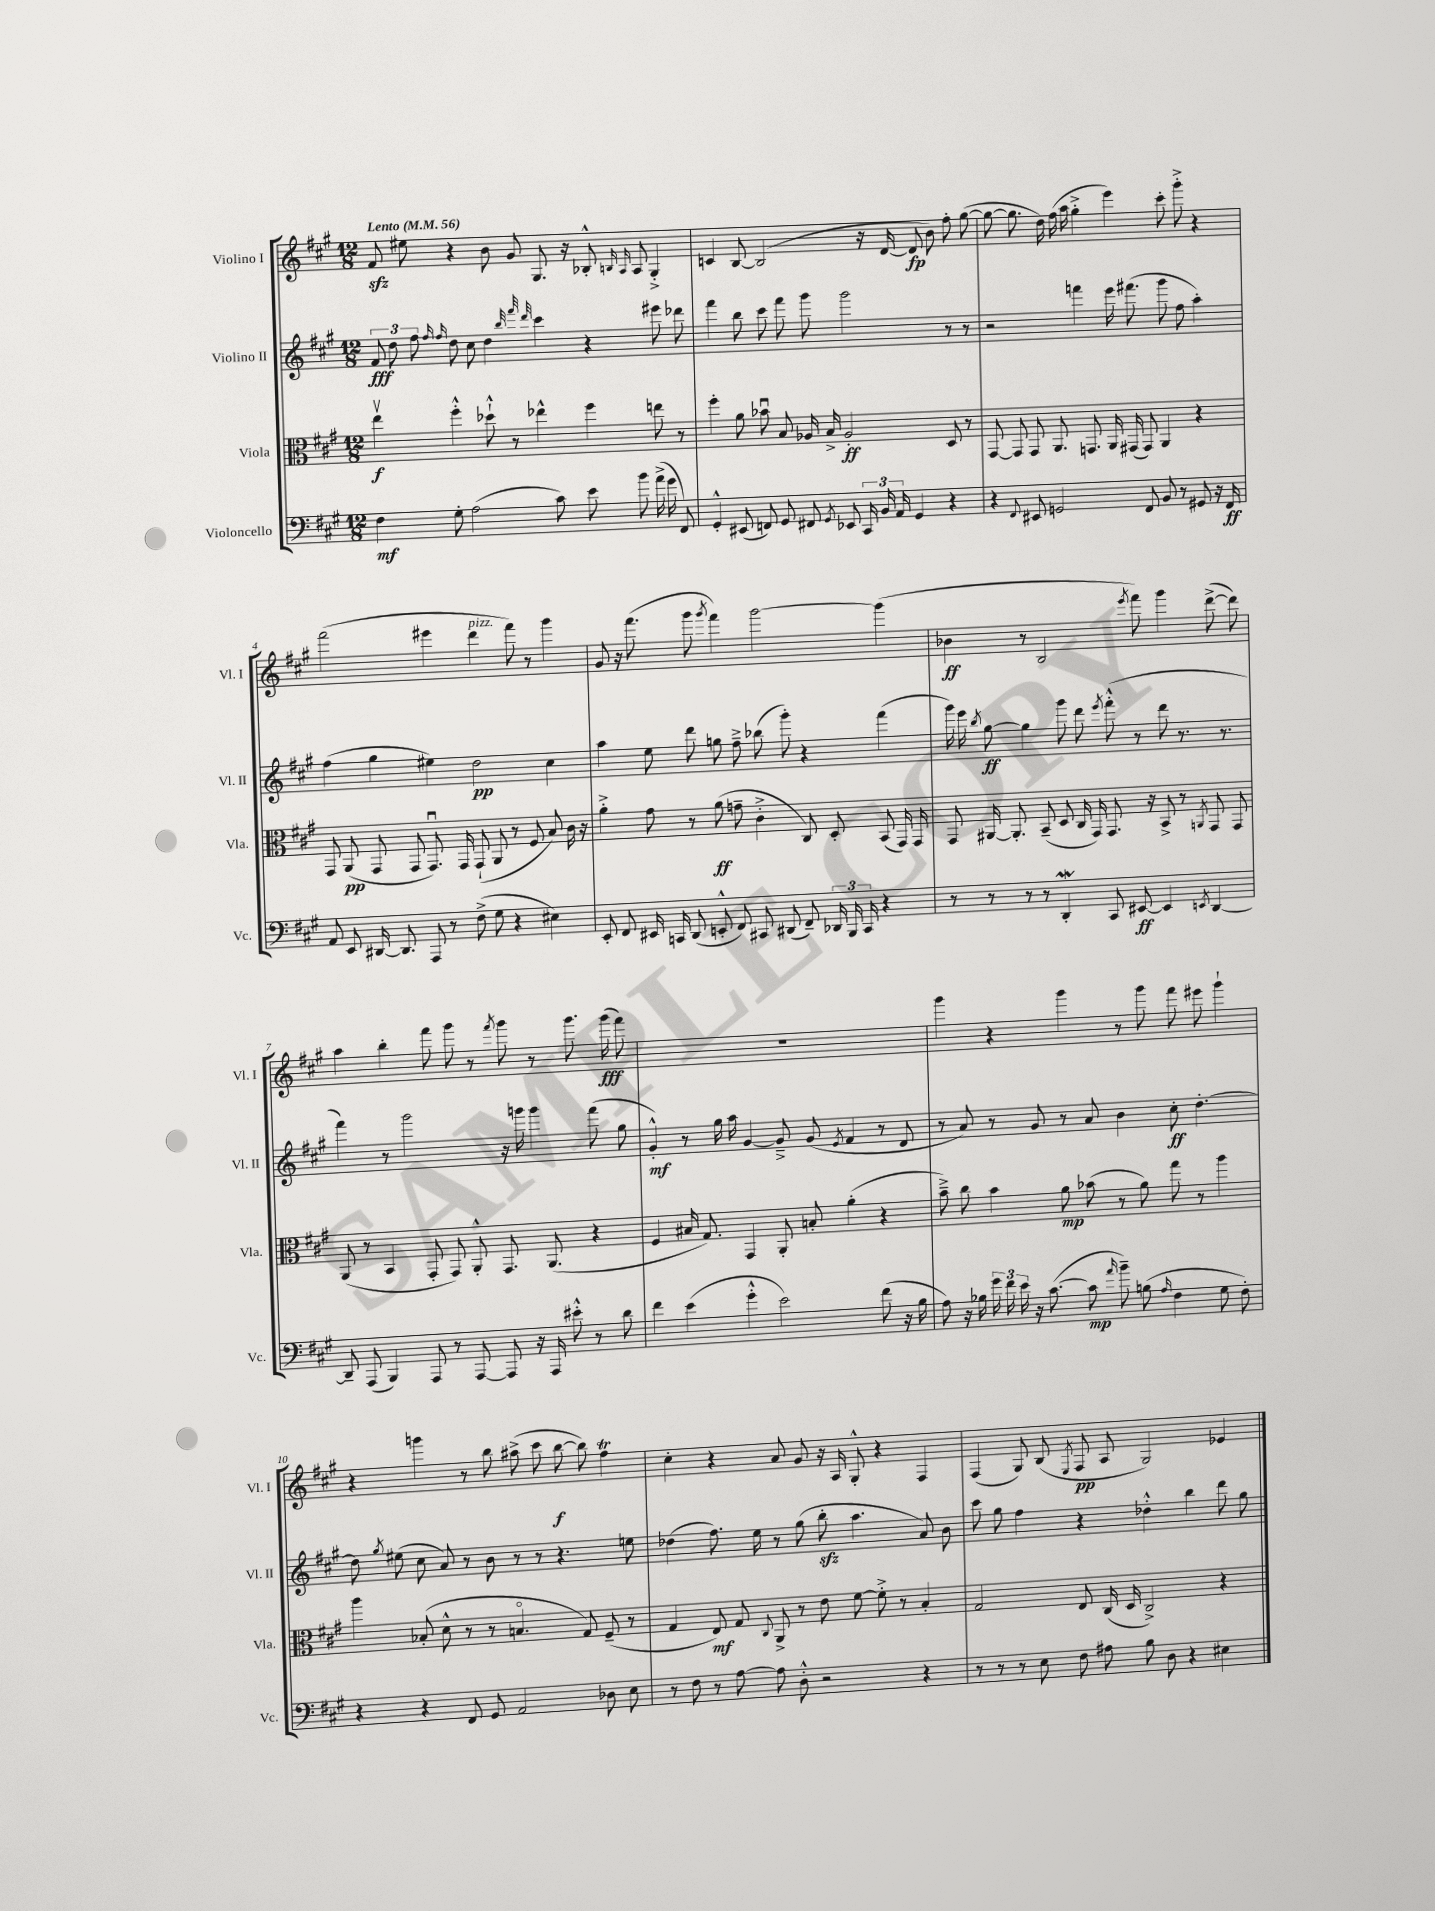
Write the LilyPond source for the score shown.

<<
\new StaffGroup <<
\new Staff = "s0" \with { instrumentName = "Violino I" shortInstrumentName = "Vl. I" } {
    \clef treble \key a \major \numericTimeSignature \time 12/8 \tempo "Lento" 4 = 56
    \autoBeamOff fis'8\sfz eis''8 r4 b'8 gis'8 gis8. r16 bes8-.-^ \grace { b16 a16 } a8 gis4-.-> |
    c'4 b8~ b2( r16 d'16~ d'8\fp b'8) fis''8-. gis''8~( |
    gis''8~ gis''8. d''16) fis''16( a''16 gis''4-.-> e'''4) cis'''8-. gis'''8-.-> r4 |
    fis'''2( eis'''4 d'''4^\markup { \italic "pizz." } fis'''8) r8 gis'''4 |
    gis'8 r16 fis'''8.( gis'''8 \acciaccatura { gis'''8 } fis'''4) gis'''2~ gis'''4( |
    bes'4\ff r8 b2 \acciaccatura { e'''8 } fis'''8) gis'''4 d'''8~->( d'''8) |
    a''4 b''4-. fis'''8 gis'''8 r8 \acciaccatura { fis'''8 } gis'''8 r8 gis'''8. gis'''16\fff( fis'''8) |
    R1. |
    gis'''4 r4 gis'''4 r8 gis'''8 fis'''8 eis'''8 gis'''4-! |
    r4 g'''4 r8 b''8 ais''8->( cis'''8 b''8~\f b''8) fis''4\trill |
    cis''4-. r4 a'8 gis'8 r16 a16 gis8-.-^ r4 fis4 |
    fis4( gis8) b8( \acciaccatura { e8 } fis8\pp a8 gis2) ees'4 \bar "|." |
}
\new Staff = "s1" \with { instrumentName = "Violino II" shortInstrumentName = "Vl. II" } {
    \clef treble \key a \major \numericTimeSignature \time 12/8
    \autoBeamOff \tuplet 3/2 { fis'8\fff d''8 fis''8 } \grace { fis''16 fis''16 } d''8 cis''8 d''4 \grace { b''32 fis'''32 d'''32 } cis'''4 r4 eis'''8 des'''8 |
    fis'''4 b''8 cis'''8 fis'''8 gis'''8 gis'''2 r8 r8 |
    r2 f'''4 e'''16 fis'''8.( gis'''8 fis''8 a''4-.) |
    fis''4( gis''4 eis''4) d''2\pp cis''4 |
    a''4 e''8 d'''8 g''8 fis''8---> bes''8( gis'''8-.) r4 fis'''4( |
    gis'''16) e'''16 \acciaccatura { b''8 } gis''8~\ff gis''4 gis'''8 d'''8 \acciaccatura { e'''8 } fis'''8-.-^( r8 d'''8 r8. r8. |
    fis'''4) r8 gis'''2 r16 g'''16 g'''4 fis'''8( gis''8 |
    gis'4-.-^\mf) r8 gis''16 a''16 gis'4~ gis'8---> gis'8( \acciaccatura { e'8 } fis'4 r8 d'8 |
    r8 a'8) r8 gis'8 r8 a'8 b'4 cis''8-.\ff d''4.~-. |
    d''8 \acciaccatura { gis''8 } eis''8( cis''8 a'8) r8 b'8 r8 r8 r4. e''8 |
    des''4( fis''8.) e''16 r8 gis''8( b''8-.\sfz a''4. a'8) b'8 |
    cis'''8 gis''8 fis''4 r4 des''4-.-^ b''4 d'''8 gis''8 \bar "|." |
}
\new Staff = "s2" \with { instrumentName = "Viola" shortInstrumentName = "Vla." } {
    \clef alto \key a \major \numericTimeSignature \time 12/8
    \autoBeamOff e''4\upbow\f fis''4-.-^ des''8-!-^ r8 ees''4-^ fis''4 e''8 r8 |
    fis''4-. a'8 bes'8\downbow b8 aes16 b16-> aes2-.\ff d8 r8 |
    gis,8~ gis,8 gis,8 a,8. g,8. a,16 gis,16( gis,8) a,4 r4 |
    gis,8 a,8\pp( gis,8 gis,8 gis,8.\downbow) gis,16 gis,8-!( a,8 r8 fis8 b8) cis'16 r16 |
    a'4-.-> gis'8 r8 a'8\ff( g'8-- cis'4-.-> cis8) d8-. b,8( gis,16) gis,16 |
    gis,8 ais,16~ ais,8.-. b,8--( d8 cis16 gis,16) gis,8. r16 b,8-> r8 \acciaccatura { a,8 } gis,8 gis,8 |
    a,8( r8 b,4 gis,8-. gis,8) a,8-.-^ gis,8. a,8.( r4 |
    fis4 bis16 gis8.) gis,4 a,8-. b8-. a'4-.( r4 |
    b'8--->) cis''8 b'4 a'8\mp bes'8( r8 a'8) gis''8 r8 a''4 |
    a''4 bes8-.( d'8-^ r8 r8 b4.\flageolet gis8) fis8--( r8 |
    gis4 e8\mf) gis8 \appoggiatura { cis8 } a,8-> r8 e'8 fis'8~ fis'8-.-> r8 b4-. |
    gis2 e8 cis16( d16 cis2->) r4 \bar "|." |
}
\new Staff = "s3" \with { instrumentName = "Violoncello" shortInstrumentName = "Vc." } {
    \clef bass \key a \major \numericTimeSignature \time 12/8
    \autoBeamOff fis4\mf gis8-. a2( cis'8) e'8 b'8 a'16->( gis'16 fis,8) |
    gis,4-.-^ eis,8( f,8) gis,8 fis,8 \acciaccatura { gis,8 } ees,8 \tuplet 3/2 { cis,16 b,16 a,16 } gis,4 r4 |
    r4 \appoggiatura { fis,8 } eis,8 g,2 fis,8 b,8 r8 gis,8 r16 fis,16\ff |
    a,8 e,8 dis,16~ dis,8. a,,8 r8 fis8->( gis8 r4 eis4) |
    e,8-. fis,8 eis,16 c,16 d,8( e,8-.-^ fis,8) cis,8 dis,8( fis,8--) \tuplet 3/2 { des,16 b,,16 cis,16 } r4 |
    r8 r8 r8 r8 d,4-.\mordent cis,8 eis,8~\ff eis,4 \acciaccatura { e,8 } d,4~ |
    d,8-- a,,8( b,,4) a,,8 r8 a,,8~ a,,8 r16 a,,16 eis'8-.-^ r8 d'8 |
    fis'4 e'4( gis'4-.-^ e'2) fis'8( r16 b16 |
    a8) r16 bes16 \tuplet 3/2 { gis'16 fis'16 e'16 } r16 cis'8.~( cis'8\mp \grace { a'16 } b'8--) b8( \grace { a16 } fis4 gis8 fis8-.) |
    r4 r4 fis,8 gis,8 a,2 des8 e8 |
    r8 fis8 r8 a8~ a8 d8-.-^ r2 r4 |
    r8 r8 r8 e8 fis8 ais8 b8 d8 r4 eis4 \bar "|." |
}
>>
>>
